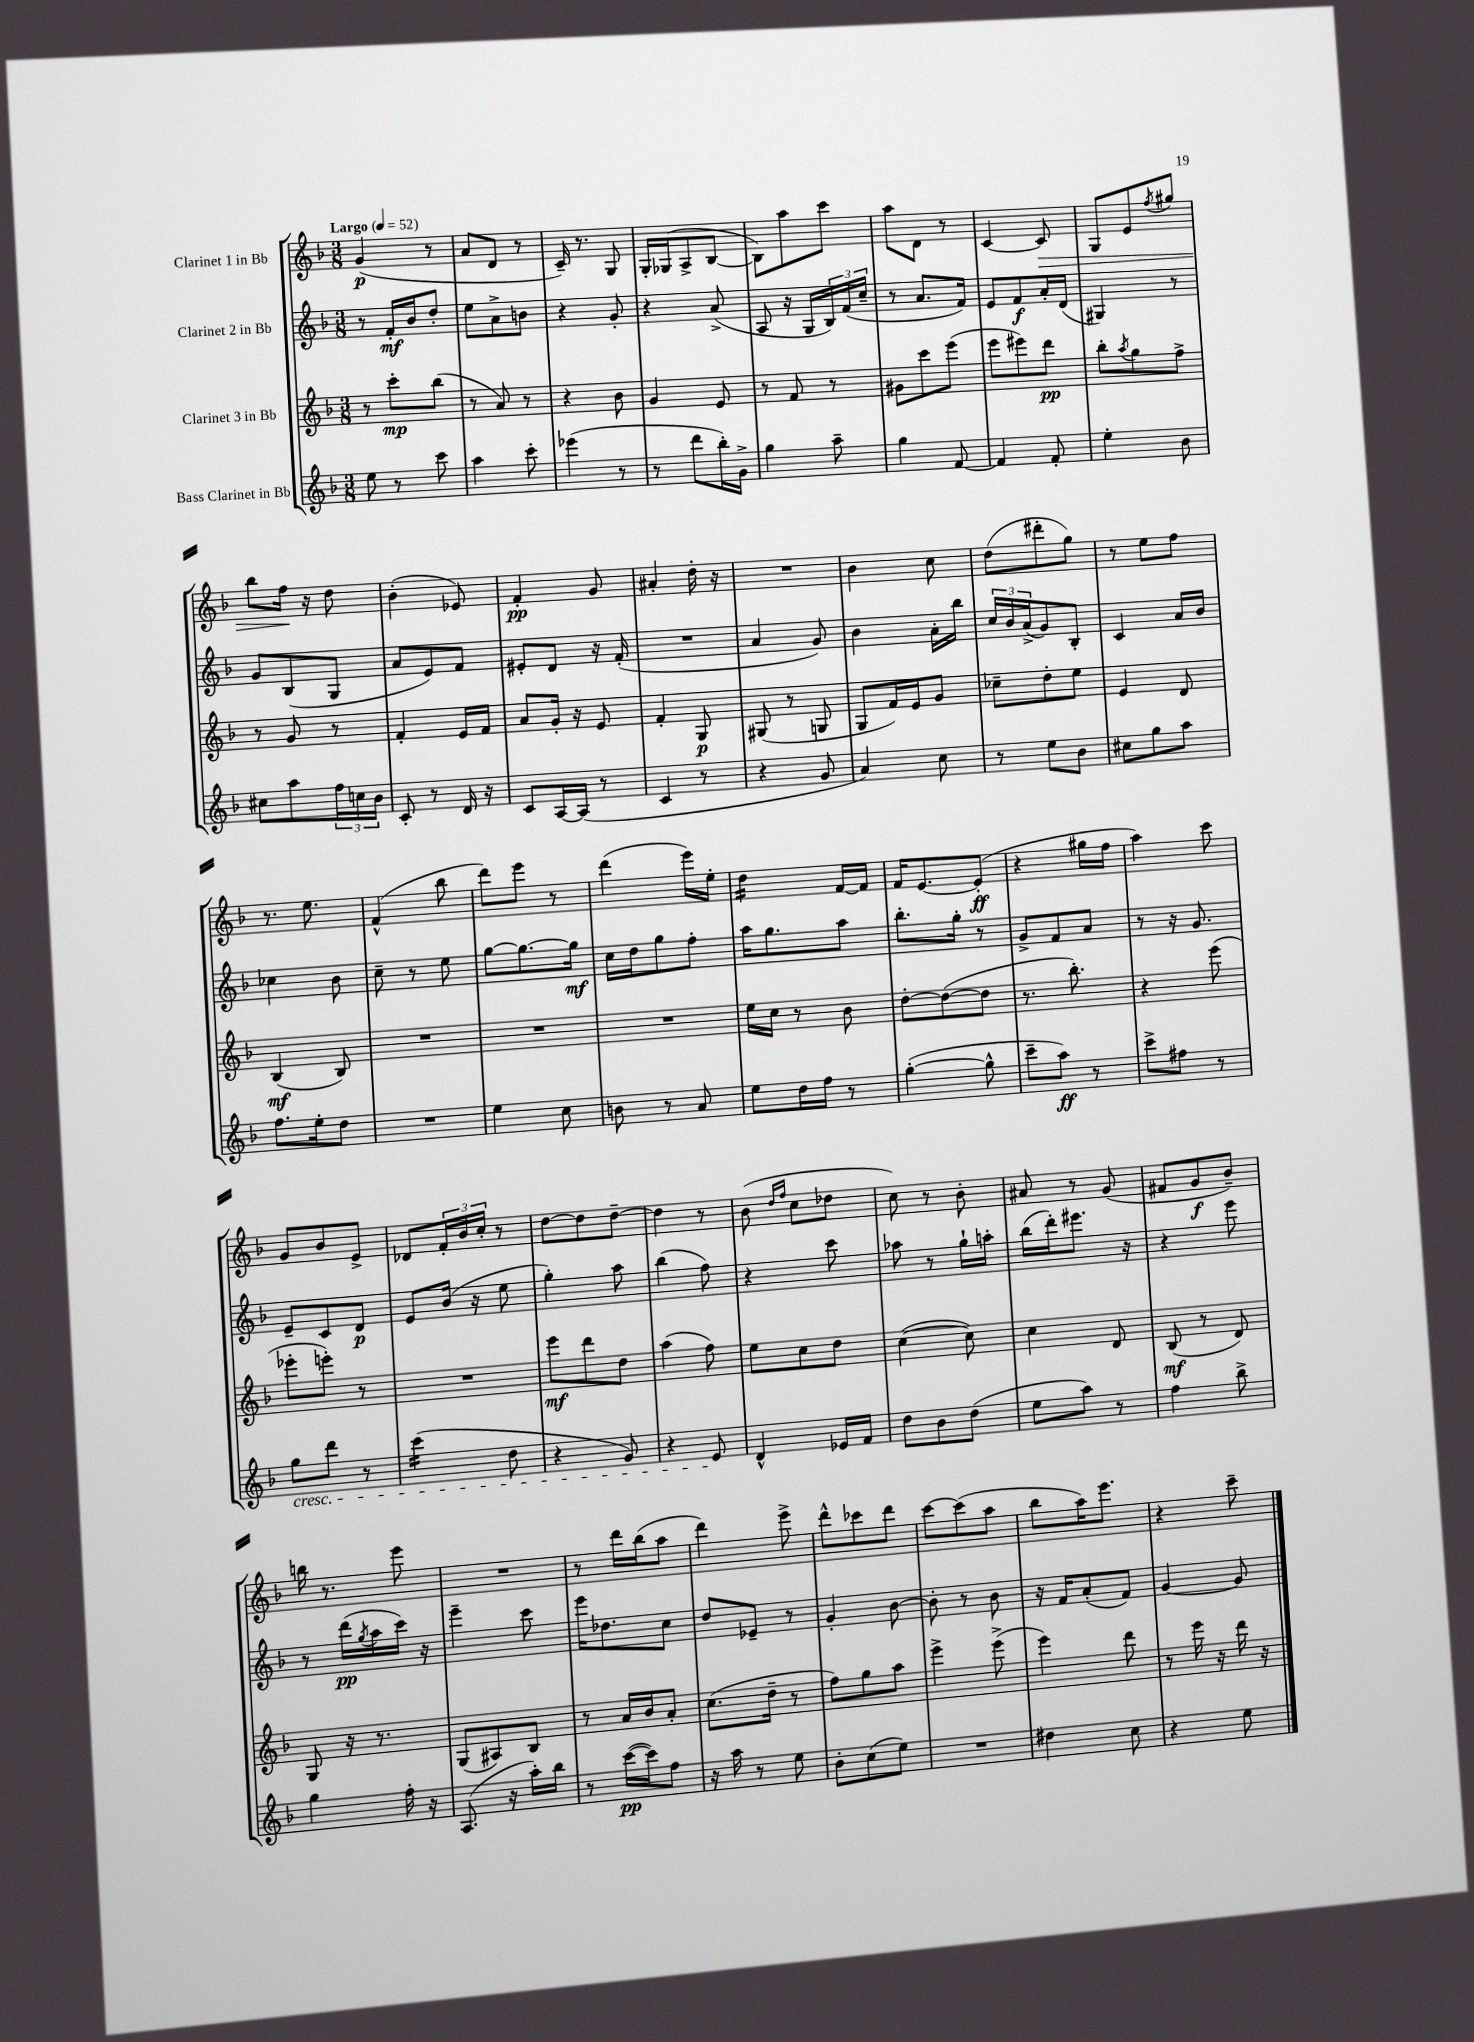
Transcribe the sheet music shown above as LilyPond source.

<<
\new StaffGroup <<
\new Staff = "s0" \with { instrumentName = "Clarinet 1 in Bb" } {
    \clef treble \key f \major \numericTimeSignature \time 3/8 \tempo "Largo" 4 = 52
    g'4\p( r8 |
    a'8 d'8 r8 |
    c'16--) r8. g8 |
    g16-. ges16( a8-> bes8~ |
    bes8) a''8 c'''8 |
    a''8 d'8 r8 |
    c'4~ c'8\> |
    g8 e'8 \acciaccatura { f''8 } gis''8 |
    bes''8 f''16\! r16 d''8 |
    bes'4-.( ees'8) |
    f'4-.\pp g'8 |
    ais'4-. d''16-. r16 |
    R4. |
    bes'4 c''8 |
    d''8( dis'''8-. g''8) |
    r8 e''8 f''8 |
    r8. e''8. |
    f'4-^( bes''8 |
    d'''8) e'''8 r8 |
    d'''4( e'''16) e''16-. |
    d''4:16 f'16~ f'16 |
    f'16 e'8.~ e'8-.\ff( |
    r4 gis''16 f''16 |
    a''4) c'''8 |
    g'8 bes'8 e'8-> |
    des'8 \tuplet 3/2 { f'16-. bes'16 c''16-. } r8 |
    d''8~ d''8 d''8~-- |
    d''4 r8 |
    bes'8( \grace { d''16 f''16 } c''8 des''8 |
    c''8) r8 bes'8-. |
    ais'8 r8 g'8( |
    fis'8 g'8\f bes'8--) |
    b''16 r8. e'''8 |
    R4. |
    r8 d'''16 bes''16( a''8 |
    d'''4) e'''8-> |
    d'''8-^ ces'''8 d'''8 |
    c'''8~ c'''8( a''8 |
    bes''8 a''16) e'''8. |
    r4 c'''8-- \bar "|." |
}
\new Staff = "s1" \with { instrumentName = "Clarinet 2 in Bb" } {
    \clef treble \key f \major \numericTimeSignature \time 3/8
    r8 f'16-.\mf bes'16 d''8-. |
    e''8 a'8-> b'8 |
    r4 g'8-. |
    r4 a'8->( |
    a8 r16 g16 \tuplet 3/2 { bes16) f'16( c''16-- } |
    r8 a'8. f'16) |
    e'8 f'8\f a'16-. d'16( |
    gis4) r8 |
    g'8 bes8( g8 |
    a'8 e'8) f'8 |
    eis'8-. d'8 r16 f'16-.( |
    R4. |
    a'4 g'8) |
    bes'4 a'16-. bes''16 |
    \tuplet 3/2 { c''16 bes'16 a'16->( } g'8) bes8-. |
    c'4 a'16 bes'16 |
    ces''4 bes'8 |
    c''8-- r8 e''8 |
    g''8~ g''8.~ g''16\mf |
    c''16 d''16 g''8 f''8-. |
    a''16 g''8. a''8 |
    bes''8.-. g''16-. r8 |
    g'8-> f'8 a'8 |
    r8 r16 g'8. |
    e'8-- c'8 d'8\p |
    e'8 bes'16( r16 e''8 |
    g''4-.) a''8 |
    bes''4( f''8) |
    r4 c'''8 |
    aes''8 r8 g''16-! a''16-. |
    bes''16( d'''16-.) eis'''8. r16 |
    r4 e'''8 |
    r8 d'''16\pp( \acciaccatura { g''8 } a''16 c'''16) r16 |
    e'''4-- c'''8 |
    e'''16 des''8. c''8 |
    d''8 ees'8-- r8 |
    g'4-. bes'8~ |
    bes'8-. r8 bes'8 |
    r16 f'16 a'8-.( f'8) |
    g'4~ g'8 \bar "|." |
}
\new Staff = "s2" \with { instrumentName = "Clarinet 3 in Bb" } {
    \clef treble \key f \major \numericTimeSignature \time 3/8
    r8 c'''8-.\mp bes''8( |
    r8 a'8) r8 |
    r4 bes'8 |
    g'4 e'8 |
    r8 f'8 r8 |
    gis'8 c'''8 e'''8( |
    e'''8 eis'''8) d'''8\pp |
    bes''8-. \acciaccatura { a''8 } g''8 f''8-> |
    r8 g'8 r8 |
    f'4-. e'16 f'16 |
    a'8 g'16-. r16 e'8 |
    f'4-. g8\p |
    gis8( r8 g8 |
    g8 f'16) e'16 g'8 |
    ces''8-- d''8-. e''8 |
    e'4 d'8 |
    bes4\mf( bes8) |
    R4. |
    R4. |
    R4. |
    e''16 c''16 r8 bes'8 |
    d''8~-. d''8~( d''8 |
    r8. bes''8.-.) |
    r4 e'''8( |
    ees'''8-. e'''8-.) r8 |
    R4. |
    e'''8\mf d'''8 d''8 |
    a''4( f''8) |
    e''8 c''8 d''8 |
    c''4~( c''8) |
    c''4 d'8 |
    bes8\mf( r8 d'8) |
    g8 r16 r8. |
    g8( ais8) bes8 |
    r8 a'16 bes'16 a'8-. |
    c''8.( d''16-- r8 |
    f''8) g''8 a''8 |
    e'''4-> e'''8->( |
    e'''4) d'''8 |
    r8 e'''16 r16 d'''16 r16 \bar "|." |
}
\new Staff = "s3" \with { instrumentName = "Bass Clarinet in Bb" } {
    \clef treble \key f \major \numericTimeSignature \time 3/8
    e''8 r8 c'''8 |
    a''4 c'''8-. |
    ees'''4( r8 |
    r8 d'''8 bes''16-.) g'16-> |
    g''4 a''8-- |
    g''4 f'8~ |
    f'4 f'8-. |
    e''4-. bes'8 |
    cis''8 a''8 \tuplet 3/2 { f''16 c''16 bes'16 } |
    c'8-. r8 d'16 r16 |
    c'8 a16~ a16( r8 |
    c'4 r8 |
    r4 g'8 |
    a'4) c''8 |
    r8 e''8 bes'8 |
    cis''8 g''8 a''8 |
    f''8. e''16-. d''8 |
    R4. |
    e''4 c''8 |
    b'8 r8 a'8 |
    e''8 d''16 f''16 r8 |
    g''4~-.( g''8-^ |
    c'''8-- a''8\ff) r8 |
    c'''8-> fis''8 r8 |
    g''8\cresc d'''8 r8 |
    c'''4:16( d''8 |
    r4 g'8) |
    r4 e'8\! |
    d'4-^ ees'16 f'16 |
    d''8 bes'8 d''8( |
    e''8 a''8) r8 |
    f''4 bes''8-> |
    g''4 f''16-. r16 |
    a8.( r16 a''16-.) bes''16 |
    r8 c'''16~\pp( c'''16) f''8 |
    r16 a''16 r8 e''8 |
    bes'8-. c''8( e''8) |
    R4. |
    dis''4 c''8 |
    r4 e''8 \bar "|." |
}
>>
>>
\layout { \context { \Score \remove "Bar_number_engraver" } }
